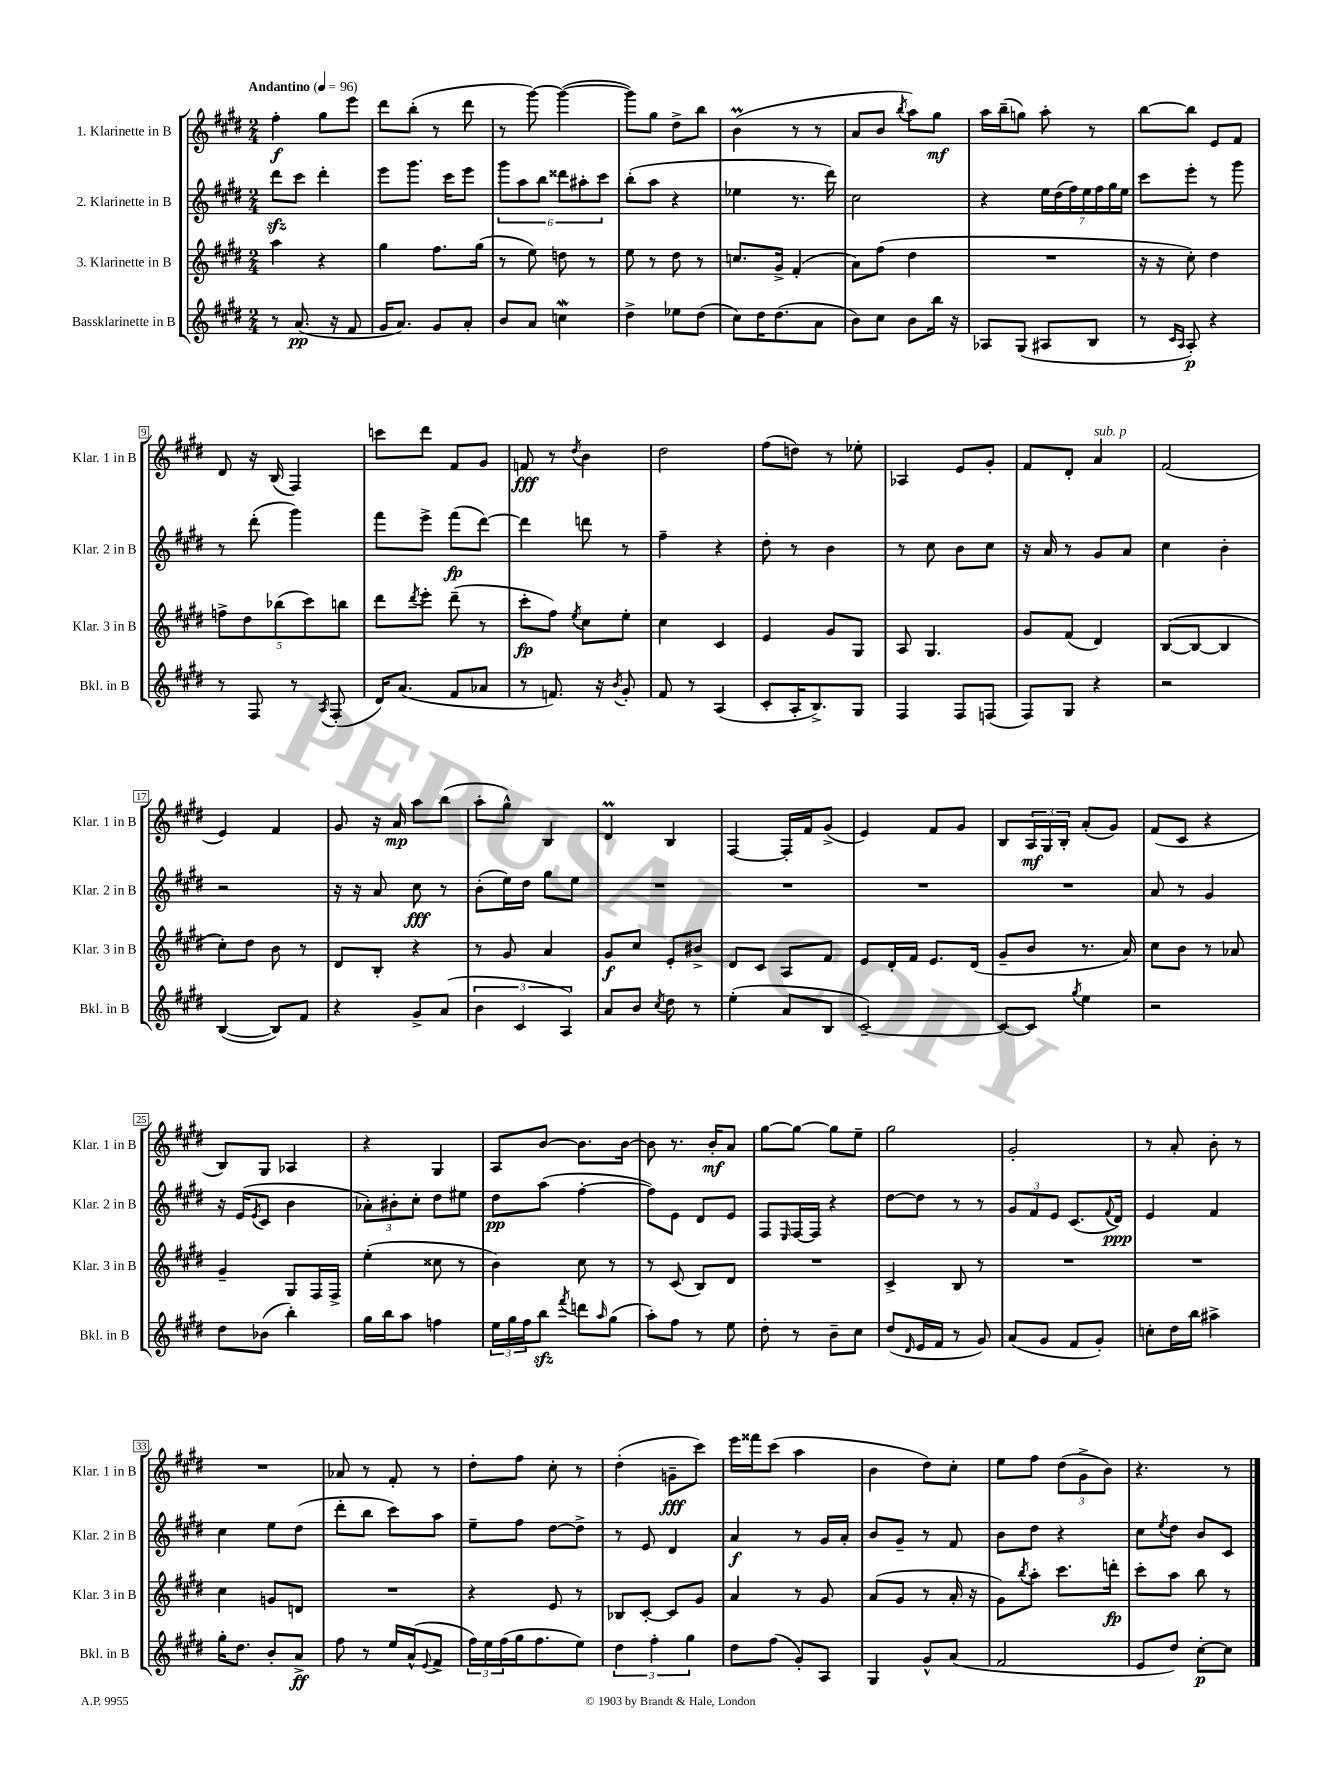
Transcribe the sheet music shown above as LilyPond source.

<<
\new StaffGroup <<
\new Staff = "s0" \with { instrumentName = "1. Klarinette in B" shortInstrumentName = "Klar. 1 in B" } {
    \clef treble \key e \major \numericTimeSignature \time 2/4 \tempo "Andantino" 4 = 96
    fis''4-.\f gis''8 e'''8 |
    dis'''8 b''8-.( r8 dis'''8 |
    r8 gis'''8~) gis'''4~( |
    gis'''8) gis''8 dis''8-> b''8 |
    b'4\prall( r8 r8 |
    a'8 b'8 \acciaccatura { b''8 } a''8) gis''8\mf |
    a''16 b''16--( g''8) a''8-. r8 |
    b''8~ b''8 e'8 fis'8 |
    dis'8 r16 b16( fis4) |
    c'''8 dis'''8 fis'8 gis'8 |
    f'8\fff r8 \acciaccatura { dis''8 } b'4 |
    dis''2 |
    fis''8( d''8) r8 ees''8-. |
    aes4 e'8 gis'8-. |
    fis'8 dis'8-. a'4^\markup { \italic "sub. p" } |
    fis'2( |
    e'4) fis'4 |
    gis'8 r16 a'16\mp a''8 b''8( |
    a''8-. gis''8-^) b4 |
    dis'4\prall b4 |
    fis4~ fis16-. fis'16 gis'8->( |
    e'4) fis'8 gis'8 |
    b8 \tuplet 3/2 { a16\mf gis16 b16-. } a'8-.( gis'8) |
    fis'8( cis'8 r4 |
    b8) gis8 aes4 |
    r4 gis4 |
    a8 b'8~ b'8. b'16~ |
    b'8 r8. b'16-.\mf a'8 |
    gis''8~ gis''8~ gis''8 e''8-- |
    gis''2 |
    gis'2-. |
    r8 a'8-. b'8-. r8 |
    R2 |
    aes'8 r8 fis'8-. r8 |
    dis''8-. fis''8 cis''8-. r8 |
    dis''4-.( g'8--\fff cis'''8) |
    e'''16 fisis'''16 cis'''8( a''4 |
    b'4 dis''8) cis''8-. |
    e''8 fis''8 \tuplet 3/2 { dis''8( gis'8-> b'8) } |
    r4. r8 \bar "|." |
}
\new Staff = "s1" \with { instrumentName = "2. Klarinette in B" shortInstrumentName = "Klar. 2 in B" } {
    \clef treble \key e \major \numericTimeSignature \time 2/4
    dis'''8\sfz cis'''8 dis'''4-. |
    e'''8 gis'''8. cis'''16 e'''8 |
    \tuplet 6/4 { gis'''8 a''8 b''8 disis'''8 ais''8-. cis'''8 } |
    b''8-.( a''8 r4 |
    ees''4 r8. dis'''16) |
    cis''2 |
    r4 \tuplet 7/4 { e''16 dis''16( fis''16) e''16 fis''16 gis''16 e''16 } |
    cis'''8 e'''8-. r8 gis'''8 |
    r8 dis'''8-.( gis'''4) |
    fis'''8 e'''8-> fis'''8\fp( dis'''8~) |
    dis'''4 d'''8 r8 |
    fis''4-- r4 |
    dis''8-. r8 b'4 |
    r8 cis''8 b'8 cis''8 |
    r16 a'16 r8 gis'8 a'8 |
    cis''4 b'4-. |
    r2 |
    r16 r16 a'8 cis''8\fff r8 |
    b'8-.( e''16) dis''16 gis''8 e''8 |
    R2 |
    R2 |
    R2 |
    R2 |
    a'8 r8 gis'4 |
    r16 e'16( \acciaccatura { e'8 } cis'8 b'4 |
    \tuplet 3/2 { aes'8-.) bis'8-. cis''8-. } dis''8 eis''8 |
    dis''8\pp a''8( fis''4~-. |
    fis''8) e'8 dis'8 e'8 |
    fis8 \grace { e16 } fis16~ fis16 r4 |
    dis''8~ dis''8 r8 r8 |
    \tuplet 3/2 { gis'8 fis'8 e'8 } cis'8.( \appoggiatura { fis'8 } dis'16\ppp) |
    e'4 fis'4 |
    cis''4 e''8 dis''8( |
    dis'''8-. b''8 cis'''8) a''8 |
    e''8-- fis''8 dis''8~ dis''8-> |
    r8 e'8 dis'4 |
    a'4\f r8 gis'16 a'16-. |
    b'8 gis'8-- r8 fis'8 |
    b'8 dis''8 r4 |
    cis''8 \acciaccatura { e''8 } dis''8 b'8 cis'8 \bar "|." |
}
\new Staff = "s2" \with { instrumentName = "3. Klarinette in B" shortInstrumentName = "Klar. 3 in B" } {
    \clef treble \key e \major \numericTimeSignature \time 2/4
    a''4 r4 |
    gis''4 fis''8. gis''16( |
    r8 e''8) d''8 r8 |
    e''8 r8 dis''8 r8 |
    c''8. gis'16-> fis'4-.( |
    a'8) fis''8( dis''4 |
    R2 |
    r16 r16 cis''8-.) dis''4 |
    \tuplet 5/4 { f''8-> dis''8 bes''8( cis'''8) b''8 } |
    dis'''8 \acciaccatura { dis'''8 } e'''8-. dis'''8--( r8 |
    cis'''8-.\fp fis''8) \acciaccatura { e''8 } cis''8 e''8-. |
    cis''4 cis'4 |
    e'4 gis'8 gis8 |
    a8 gis4. |
    gis'8 fis'8( dis'4) |
    b8~( b8~ b4 |
    cis''8-.) dis''8 b'8 r8 |
    dis'8 b8-. r4 |
    r8 gis'8 a'4 |
    gis'8\f cis''8 e'8-. bis'8-> |
    dis'8 cis'8 a8 fis'8 |
    e'8 dis'16-. fis'16 e'8. dis'16( |
    gis'8-- b'8 r8. a'16) |
    cis''8 b'8 r8 aes'8 |
    gis'4-- gis8 fis16 fis16-> |
    e''4-.( cisis''8 r8 |
    b'4) cis''8 r8 |
    r8 cis'8( b8) dis'8 |
    R2 |
    cis'4-> b8 r8 |
    R2 |
    R2 |
    cis''4 g'8 d'8 |
    R2 |
    r4 e'8 r8 |
    bes8 cis'8~-. cis'8 gis'8 |
    a'4 r8 gis'8 |
    a'8( gis'8 r8 a'16-. r16 |
    gis'8) \acciaccatura { b''8 } a''8-. cis'''8. d'''16-.\fp |
    cis'''8-. a''8 b''8 r8 \bar "|." |
}
\new Staff = "s3" \with { instrumentName = "Bassklarinette in B" shortInstrumentName = "Bkl. in B" } {
    \clef treble \key e \major \numericTimeSignature \time 2/4
    r8 a'8.\pp( r16 fis'8 |
    gis'16 a'8.) gis'8 a'8-. |
    b'8 a'8 c''4\mordent |
    dis''4-> ees''8 dis''8( |
    cis''8) dis''16 dis''8.( a'8 |
    b'8) cis''8 b'8 b''16 r16 |
    aes8 gis8( ais8 b8 |
    r8 \grace { cis'16 a16 } a8-.\p) r4 |
    r8 fis8 r8 \acciaccatura { a8 } fis8-.( |
    dis'16) a'8.( fis'8 aes'8 |
    r8 f'8.) r16 \acciaccatura { b'8 } gis'8-. |
    fis'8 r8 a4( |
    cis'8-. a16-. b8.->) gis8 |
    fis4 fis8 f8( |
    fis8) gis8 r4 |
    r2 |
    b4~( b8) fis'8 |
    r4 gis'8-> a'8( |
    \tuplet 3/2 { b'4 cis'4 a4) } |
    a'8 b'8 \acciaccatura { cis''8 } dis''8 r8 |
    e''4-.( a'8 b8 |
    cis'2~--) |
    cis'8~ cis'8 \acciaccatura { gis''8 } e''4 |
    r2 |
    dis''8 bes'8( b''4-.) |
    gis''16 b''16 a''8 f''4 |
    \tuplet 3/2 { e''16 gis''16 fis''16 } b''8\sfz \acciaccatura { fis'''8 } d'''8 \grace { a''16 } gis''8( |
    a''8-.) fis''8 r8 e''8 |
    dis''8-. r8 b'8-- cis''8 |
    dis''8( \grace { dis'16 } e'16 fis'16 r8 gis'8) |
    a'8( gis'8 fis'8 gis'8-.) |
    c''8-. dis''16 b''16 ais''4-> |
    gis''16-. dis''8. b'8-. a'8->\ff |
    fis''8 r8 e''16 a'16-^( \appoggiatura { e'8 } fis'8-> |
    \tuplet 3/2 { fis''16) e''16 fis''16( } gis''16 fis''8. e''8) |
    \tuplet 3/2 { dis''4 fis''4-. gis''4 } |
    dis''8 fis''8( gis'8-.) a8 |
    gis4 gis'8-^ a'8( |
    fis'2 |
    e'8 dis''8) cis''8~-.\p cis''8 \bar "|." |
}
>>
>>
\layout { \context { \Score \override BarNumber.stencil = #(make-stencil-boxer 0.1 0.3 ly:text-interface::print) } }
